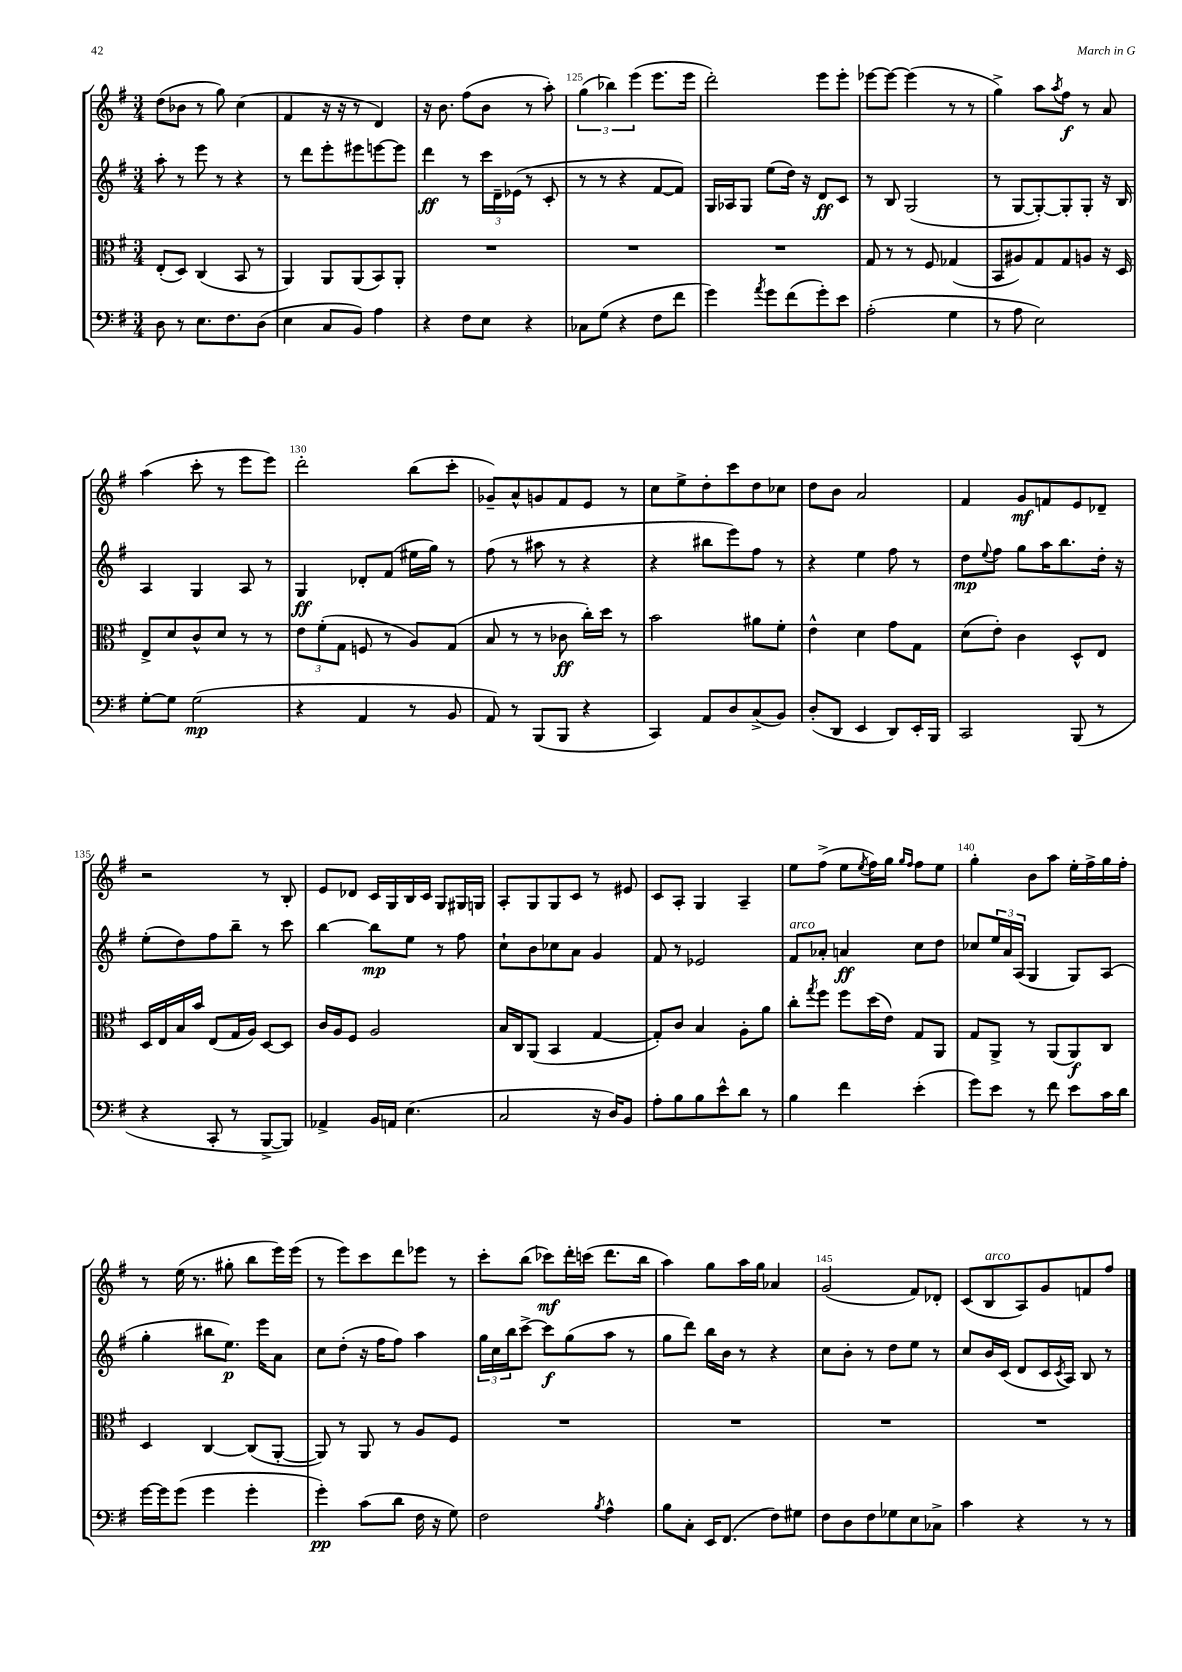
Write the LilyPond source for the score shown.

<<
\new StaffGroup <<
\new Staff = "s0" {
    \clef treble \key g \major \numericTimeSignature \time 3/4
    d''8( bes'8 r8 g''8) c''4( |
    fis'4 r16 r16 r8 d'4) |
    r16 b'8. fis''8( b'8 r8 a''8-.) |
    \tuplet 3/2 { g''4( bes''4) e'''4( } e'''8. e'''16 |
    d'''2-.) e'''8 e'''8-. |
    ees'''8~ ees'''8~ ees'''4( r8 r8 |
    g''4->) a''8 \acciaccatura { a''8 } fis''8\f r8 a'8 |
    a''4( c'''8-. r8 e'''8 e'''8) |
    d'''2-. b''8( c'''8-. |
    ges'8--) a'8-^ g'8 fis'8 e'8 r8 |
    c''8 e''8-> d''8-. c'''8 d''8 ces''8 |
    d''8 b'8 a'2 |
    fis'4 g'8\mf f'8 e'8 des'8-- |
    r2 r8 b8-. |
    e'8 des'8 c'16 g16 b16 c'16 g8 gis16 g16 |
    a8-. g8 g8 c'8 r8 eis'8 |
    c'8 a8-. g4 a4-- |
    e''8 fis''8->( e''8 \acciaccatura { e''8 } fis''16) g''16 \grace { g''16 fis''16 } fis''8 e''8 |
    g''4-. b'8 a''8 e''16-. fis''16-> g''16 fis''16-. |
    r8 e''16( r8. gis''8-. b''8 e'''16) e'''16( |
    r8 e'''8) c'''8 d'''8 ees'''8 r8 |
    c'''8-. b''8( ces'''8\mf) d'''16-. c'''16( d'''8. b''16 |
    a''4) g''8 a''16 g''16 aes'4 |
    g'2( fis'8) des'8-. |
    c'8( b8^\markup { \italic "arco" } a8) g'8 f'8 fis''8 \bar "|." |
}
\new Staff = "s1" {
    \clef treble \key g \major \numericTimeSignature \time 3/4
    a''8-. r8 e'''8 r8 r4 |
    r8 d'''8 e'''8-. eis'''8 e'''8~ e'''8 |
    d'''4\ff r8 \tuplet 3/2 { c'''16 d'16-- ees'16( } r8 c'8-. |
    r8 r8 r4 fis'8~ fis'8) |
    g16 aes16 g8 e''8( d''16) r16 d'8\ff c'8 |
    r8 b8 g2( |
    r8 g8~ g8~-.) g8-. g8-. r16 b16 |
    a4 g4 a8 r8 |
    g4\ff des'8-. fis'8( eis''16 g''16) r8 |
    fis''8( r8 ais''8 r8 r4 |
    r4 bis''8 e'''8) fis''8 r8 |
    r4 e''4 fis''8 r8 |
    d''8\mp \appoggiatura { e''8 } fis''8 g''8 a''16 b''8. d''16-. r16 |
    e''8-.( d''8) fis''8 b''8-- r8 c'''8 |
    b''4~ b''8\mp e''8 r8 fis''8 |
    c''8-! b'8 ces''8 a'8 g'4 |
    fis'8 r8 ees'2 |
    fis'8^\markup { \italic "arco" } aes'8-. a'4\ff c''8 d''8 |
    ces''8 \tuplet 3/2 { e''16 a'16 a16( } g4 g8) a8( |
    g''4-. bis''8 e''8.\p) e'''16 a'8 |
    c''8 d''8-.( r16 fis''16 fis''8) a''4 |
    \tuplet 3/2 { g''16 c''16 b''16 } c'''8~-> c'''8\f g''8( a''8 r8 |
    g''8 d'''8) b''16 b'16 r8 r4 |
    c''8 b'8-. r8 d''8 e''8 r8 |
    c''8 b'16 c'16( d'8 c'16 \acciaccatura { c'8 } a16) b8 r8 \bar "|." |
}
\new Staff = "s2" {
    \clef alto \key g \major \numericTimeSignature \time 3/4
    e8-.( d8) c4( b,8 r8 |
    a,4) a,8 a,8( b,8) a,8-. |
    R2. |
    R2. |
    R2. |
    g8 r8 r8 fis8 ges4( |
    b,8 ais8) g8 g8 a8 r16 d16 |
    e8-> d'8 c'8-^ d'8 r8 r8 |
    \tuplet 3/2 { e'8 fis'8-.( g8 } f8 r8 a8) g8( |
    b8 r8 r8 ces'8\ff c''16-.) d''16 r8 |
    b'2 ais'8 fis'8-. |
    e'4-^ d'4 g'8 g8 |
    d'8( e'8-.) c'4 d8-^ e8 |
    d16 e16 b16 b'16 e8( g16 a16) d8~ d8 |
    c'16 a16 fis8 a2 |
    b16 c16 a,8( b,4 g4~ |
    g8-.) c'8 b4 a8-. a'8 |
    c''8-. \acciaccatura { g''8 } fis''8 fis''8 d''16( e'16) g8 a,8 |
    g8 a,8-> r8 a,8( a,8\f) c8 |
    d4 c4~ c8( a,8~-. |
    a,8) r8 a,8 r8 a8 fis8 |
    R2. |
    R2. |
    R2. |
    R2. \bar "|." |
}
\new Staff = "s3" {
    \clef bass \key g \major \numericTimeSignature \time 3/4
    d8 r8 e8. fis8. d8( |
    e4 c8 b,8) a4 |
    r4 fis8 e8 r4 |
    ces8 g8( r4 fis8 fis'8 |
    g'4) \acciaccatura { a'8 } g'8 fis'8( g'8-.) e'8 |
    a2-.( g4 |
    r8 a8 e2) |
    g8~-. g8 g2\mp( |
    r4 a,4 r8 b,8 |
    a,8) r8 b,,8( b,,8 r4 |
    c,4) a,8 d8 c8->( b,8) |
    d8-.( d,8 e,4 d,8) e,16-. b,,16 |
    c,2 b,,8( r8 |
    r4 c,8-. r8 b,,8~-> b,,8) |
    aes,4-> b,16 a,16 e4.( |
    c2 r16 d16) b,8 |
    a8-. b8 b8 e'8-^ d'8 r8 |
    b4 fis'4 e'4-.( |
    g'8) e'8 r8 fis'8 e'8 c'16 d'16 |
    g'16~ g'16 g'8( g'4 g'4-. |
    g'4-.\pp) c'8( d'8 fis16 r16 g8) |
    fis2 \acciaccatura { b8 } a4-^ |
    b8 c8-. e,16 fis,8.( fis8) gis8 |
    fis8 d8 fis8 ges8 e8 ces8-> |
    c'4 r4 r8 r8 \bar "|." |
}
>>
>>
\layout { \context { \Score currentBarNumber = #122 \override BarNumber.break-visibility = ##(#f #t #t) barNumberVisibility = #(every-nth-bar-number-visible 5) } }
